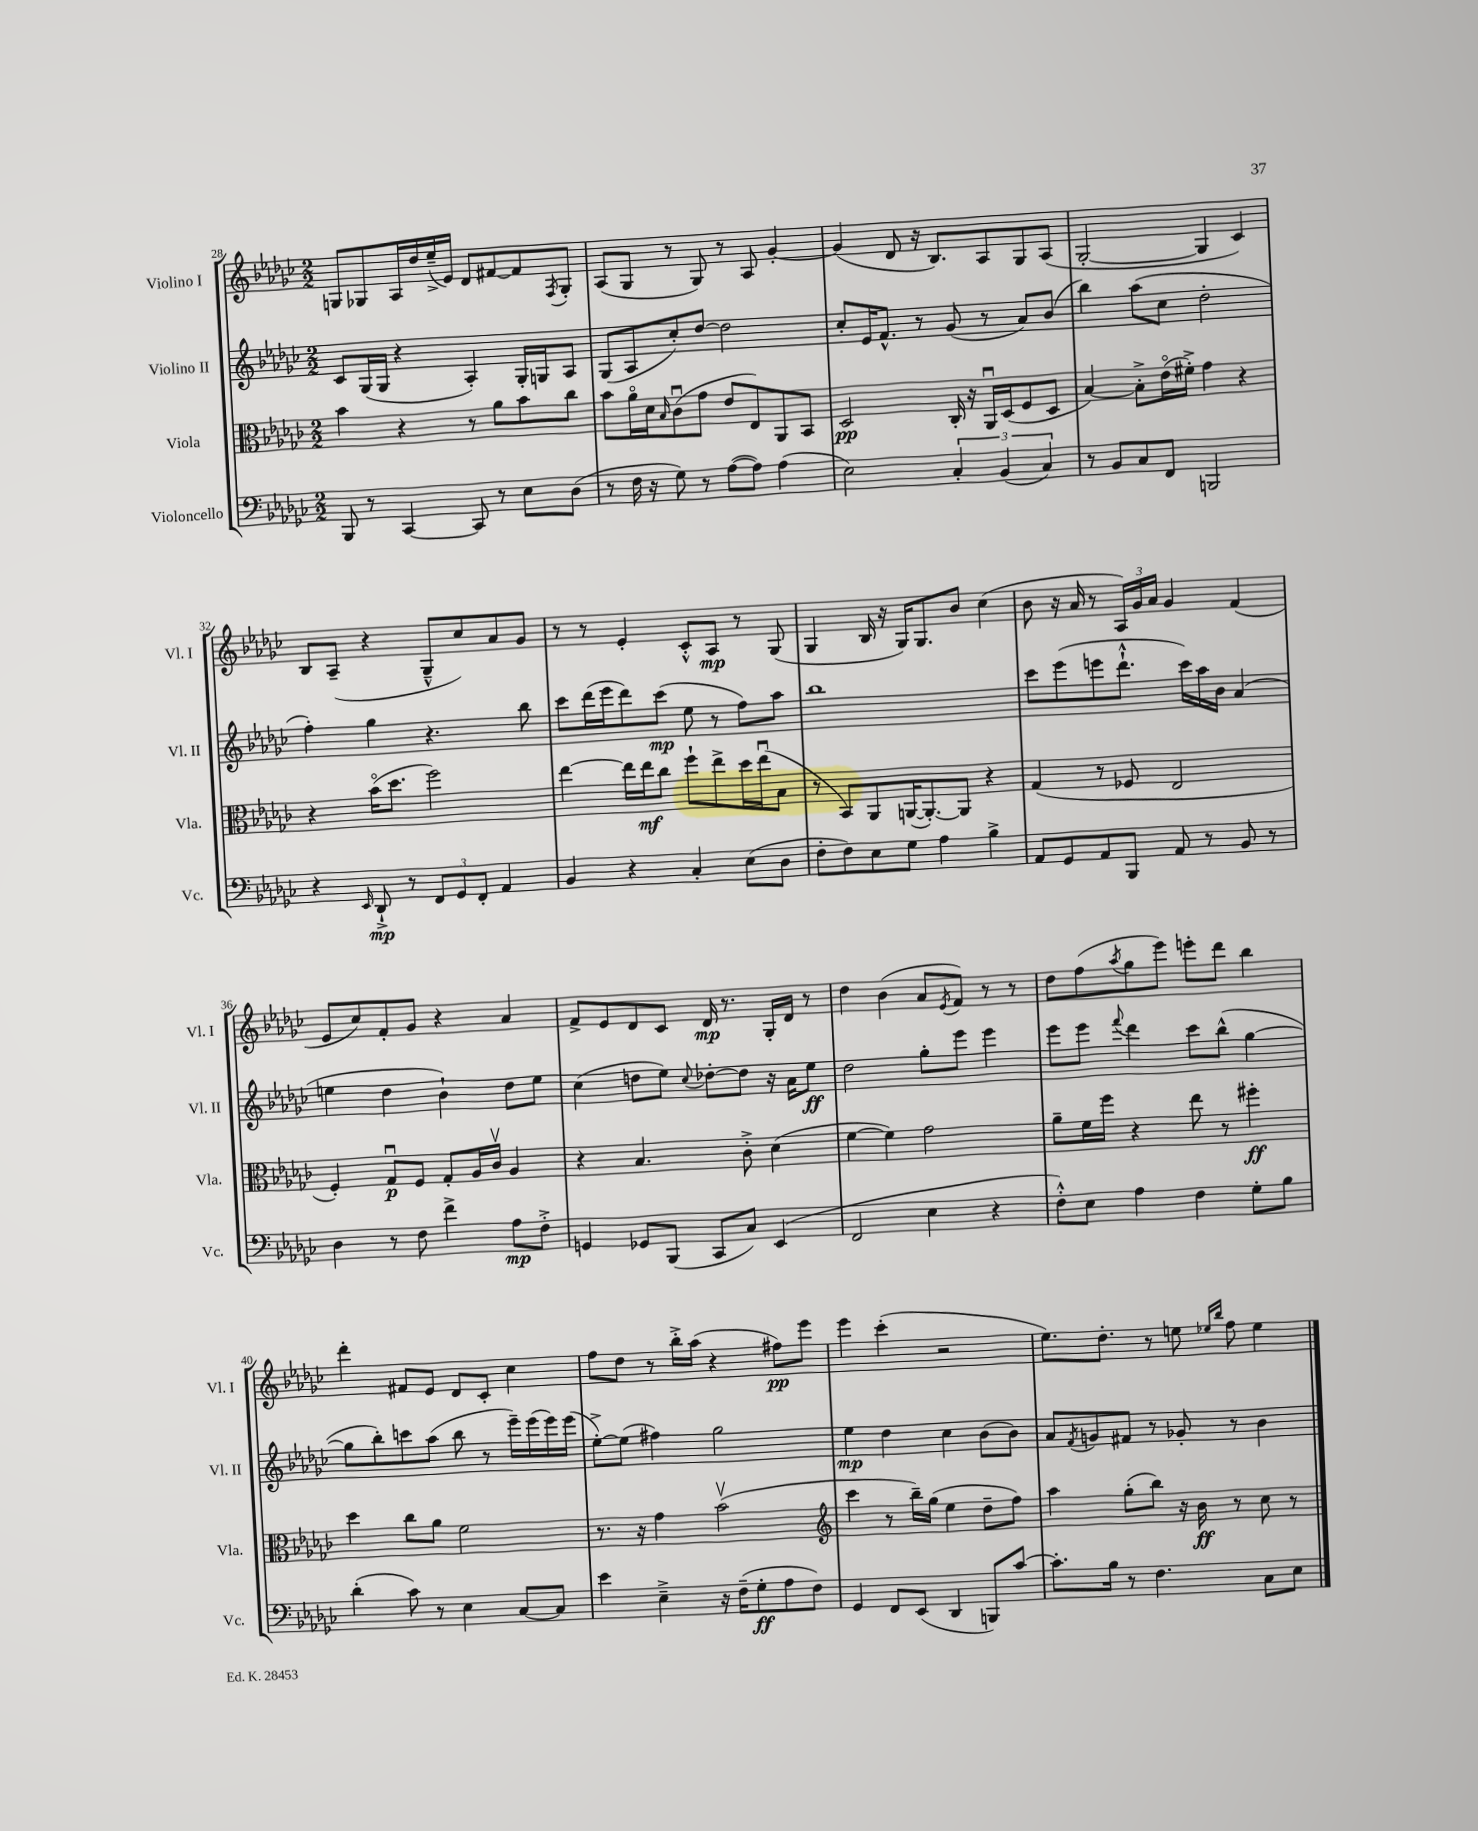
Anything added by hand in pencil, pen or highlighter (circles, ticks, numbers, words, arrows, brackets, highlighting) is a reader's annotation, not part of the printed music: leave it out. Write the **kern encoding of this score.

**kern	**kern	**kern	**kern
*staff4	*staff3	*staff2	*staff1
*clefF4	*clefC3	*clefG2	*clefG2
*k[b-e-a-d-g-c-]	*k[b-e-a-d-g-c-]	*k[b-e-a-d-g-c-]	*k[b-e-a-d-g-c-]
*M2/2	*M2/2	*M2/2	*M2/2
8BBB-	4b-	8c-	8G
8r	.	(16G-	8G-
.	.	16G-	.
[4CC-	4r	4r	16A-
.	.	.	16dd-
.	.	.	(16ee-~^
.	.	.	16e-)
8CC-]	8r	4A-')	8d-
8r	8a-	.	[8f#
8E-	8b-	16G-'	8f#]
.	.	16G	.
.	.	.	8qF
(8D-	8cc-	8A-	8G-'
=	=	=	=
8r	8b-	(8G-	(8A-
16F	16a-o	8A-	8G-
16r	16d-	.	.
.	16qqB-	.	.
8G-)	(8c-u	8cc-')	8r
8r	8g-	[8dd-	8G-)
([8A-	8e-	2dd-]	8r
8A-])	8E-)	.	8A-
(4A-	8AA-	.	[4g-'
.	8BB-	.	.
=	=	=	=
2E-)	2D-	8cc-'	(4g-]
.	.	16e-	.
.	.	8.f^^	.
.	.	.	8d-
.	.	8r	16r
.	.	.	8.B-)
6C-'	16C-'	(8g-	.
.	16r	.	.
.	16AA-u	8r	8A-
(6BB-	.	.	.
.	(16D-	.	.
.	8F	8a-)	8G-
6C-)	.	.	.
.	8D-	(8b-	(8A-
=	=	=	=
8r	[4B-)	4bb-)	[2G-'
8BB-	.	.	.
8C-	8B-'^]	(8aa-	.
8FF	(16e-o	8cc-	.
.	16f#'^)	.	.
2BBB	4g-	2dd-'	4G-]
.	4r	.	4c-)
=	=	=	=
4r	4r	4ff')	8B-
.	.	.	(8A-~
16qqEE-	.	.	.
8DD-`^	(16b-o	4gg-	4r
.	8.dd-	.	.
8r	.	.	.
12FF	2ff)	4.r	8G-~^^
12GG-	.	.	.
.	.	.	8cc-)
12FF'	.	.	.
4AA-	.	.	8a-
.	.	8bb-	8g-
=	=	=	=
4BB-	[4ee-	8ccc-	8r
.	.	(16ddd-	8r
.	.	16eee-	.
4r	16ee-]	8ddd-)	4e-'
.	16ee-	.	.
.	8cc-	(8ccc-	.
4C-'	8ff`	8ee-	8c-'^^
.	8ee-^	8r	8A-
(8E-	16dd-	8ff)	8r
.	(16ee-u	.	.
8D-	8B-	8aa-	(8G-
=	=	=	=
8F'	8r	1bb-	4G-
8F)	8BB-)	.	.
8E-	8AA-	.	16B-
.	.	.	16r
8G-	([16AA	.	16G-)
.	8.AA'_)	.	8.G-
4A-	.	.	.
.	8AA]	.	8b-
4B-^	4r	.	(4cc-
=	=	=	=
8AA-	(4G-	8ccc-	8b-
8GG-	.	(8eee-	16r
.	.	.	16a-
8AA-	8r	8eee	8r
8BBB-	8F-	8.ddd-`^^	24A-)
.	.	.	24g-
.	.	.	24a-
8AA-	2E-	.	4g-
.	.	16ccc-)	.
8r	.	16aa-	.
.	.	16b-	.
8BB-	.	(4a-	(4f
8r	.	.	.
=	=	=	=
4D-	4F')	4ee	8e-
.	.	.	8cc-)
8r	8G-u	4dd-	8f'
8F	8F	.	8g-
4f^	8G-'	4b-`)	4r
.	16A-	.	.
.	16c-v	.	.
8A-	4A-	8dd-	4a-
8F'^	.	8ee	.
=	=	=	=
4GG	4r	(4cc-	8f^
.	.	.	8e-
8GG-	4.B-	8dd	8d-
(8BBB-	.	8ee-)	8c-
.	.	8qqcc-	.
8CC-	.	[8dd-'	16d-
.	.	.	8.r
8C-)	8c-'^	8dd-]	.
(4EE-	(4d-	16r	16G-'
.	.	16a-	16d-
.	.	8ee-	8r
=	=	=	=
2FF	[4f	2dd-	4dd-
.	4f])	.	(4b-
4E-	2g-	8gg-'	8a-
.	.	.	8qe-
.	.	8eee-	8f)
4r	.	4eee-	8r
.	.	.	8r
=	=	=	=
8F'^^)	8a-~	8eee-	8dd-
8E-	16f	8eee-	(8ff
.	16ff	.	.
.	.	8qqfff	8qaa-
4A-	4r	4ddd-	8gg-
.	.	.	8eee-)
4F	8ee-	8ccc-	8eee'
.	8r	(8bb-^^	8ddd-
8G-'	4ff#'	[4gg-	4bb-
8B-	.	.	.
=	=	=	=
(4d-'	4dd-	8gg-]	4ddd-'
.	.	8bb-')	.
8c-)	8cc-	8ccc	8f#
8r	8a-	(8aa-	8e-
4E-	2f	8bb-	8d-
.	.	8r	8c-'
[8C-	.	16eee-~)	4cc-
.	.	(16eee-	.
8C-]	.	16eee-)	.
.	.	(16eee-	.
=	=	=	=
4e-	8.r	[8ee-'^)	8ff
.	.	(8ee-]	8dd-
.	16r	.	.
4E-~^	4g-	4ff#)	8r
.	.	.	16bb-'^
.	.	.	(16aa-
16r	(2b-v	2gg-	4r
(16F~	.	.	.
8G-'	.	.	.
8A-	.	.	8ff#)
8F)	.	.	8eee-
=	=	=	=
*	*clefG2	*	*
4GG-	4ccc-	4ee-	4eee-
8FF	8r	4dd-	(4ccc-'
(8EE-	16bb-~)	.	.
.	(16gg-	.	.
4DD-	4ee-	4cc-	2r
8BBB)	8dd-~	(8b-	.
[8c-	8ff)	8b-)	.
=	=	=	=
8.c-']	4aa-	8a-	8.ee-)
.	.	8qf	.
.	.	8g	.
16B-	.	.	8.dd-'
8r	(8gg-'	8f#	.
4.F	8bb-)	8r	8r
.	16r	8g-'	8ee
.	16b-	.	.
.	.	.	16qqee-
.	.	.	16qqbb-
.	8r	8r	8ff
8C-	8cc-	4b-	4ee-
8E-	8r	.	.
==	==	==	==
*-	*-	*-	*-
